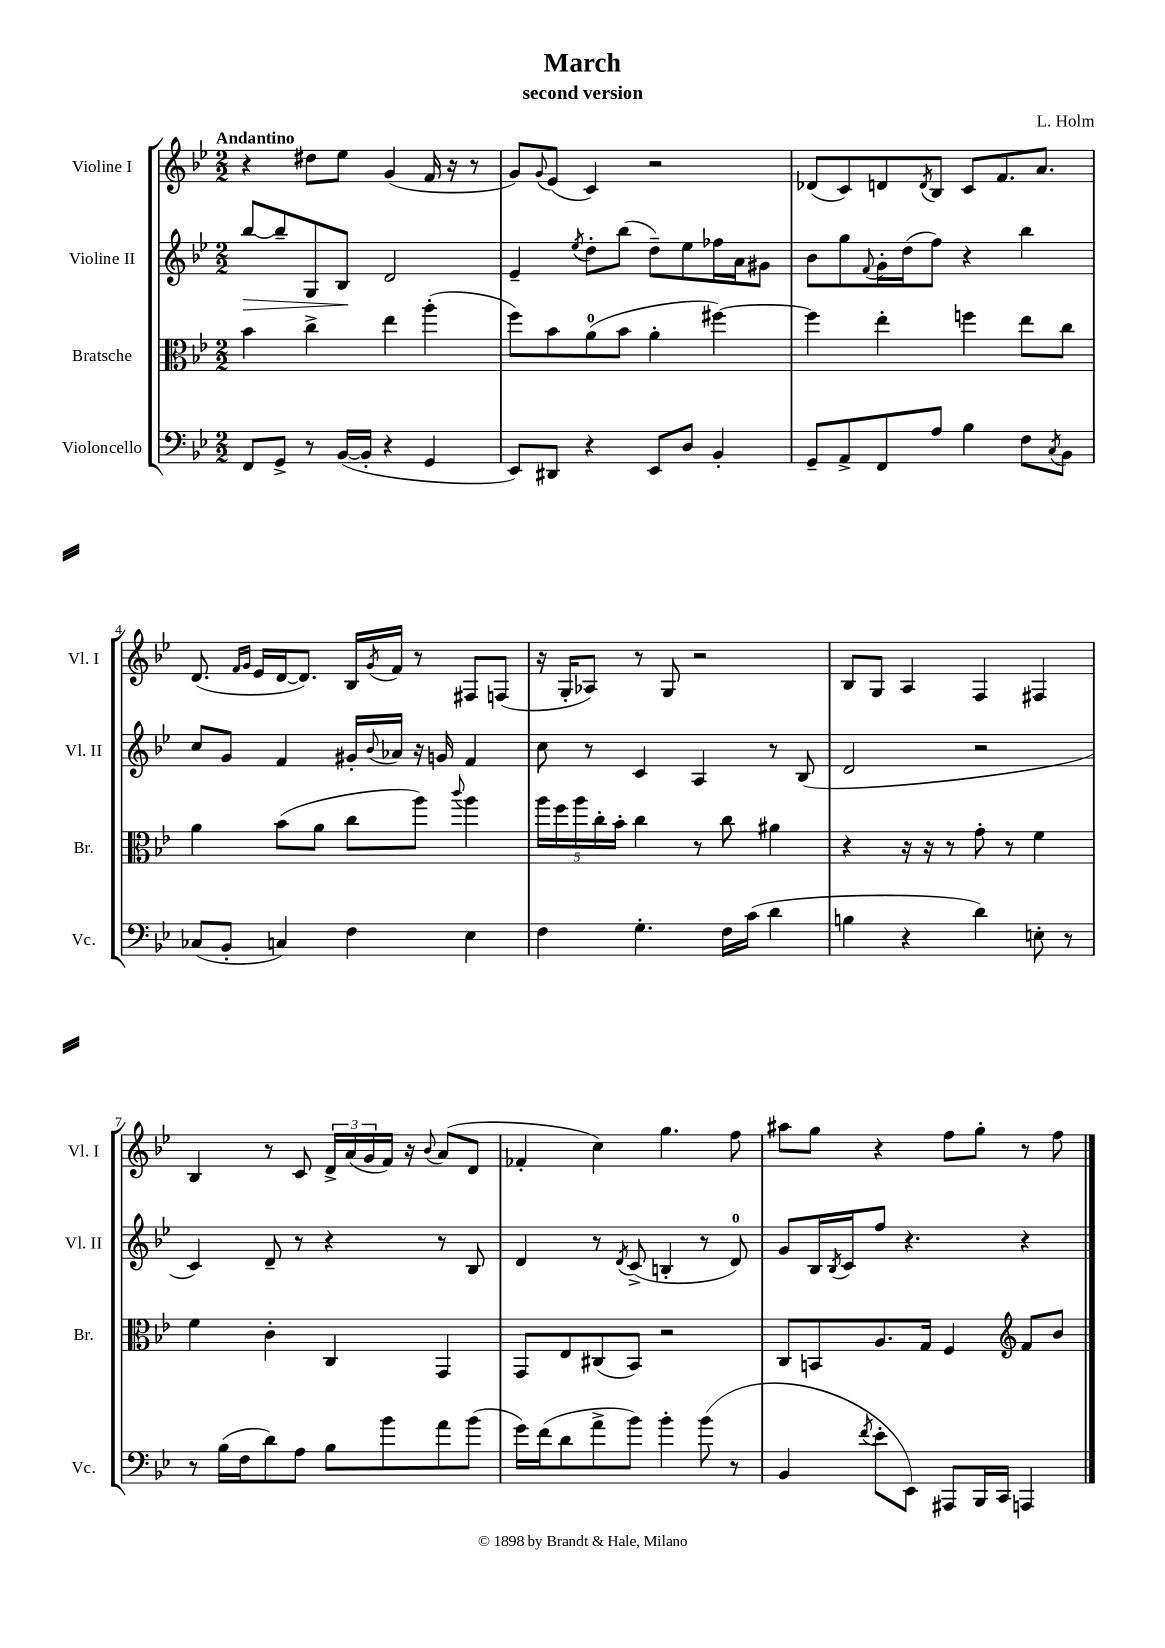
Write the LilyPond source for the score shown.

\header { title = "March" composer = "L. Holm" subtitle = "second version" }
<<
\new StaffGroup <<
\new Staff = "s0" \with { instrumentName = "Violine I" shortInstrumentName = "Vl. I" } {
    \clef treble \key bes \major \numericTimeSignature \time 2/2 \tempo "Andantino"
    r4 dis''8 ees''8 g'4( f'16 r16 r8 |
    g'8) \appoggiatura { g'8 } ees'8( c'4) r2 |
    des'8( c'8) d'8 \acciaccatura { d'8 } bes8 c'8 f'8. a'8. |
    d'8.( \grace { f'16 g'16 } ees'16 d'16~ d'8.) bes16 \acciaccatura { g'8 } f'16 r8 fis8 f8( |
    r16 g16-. aes8) r8 g8 r2 |
    bes8 g8 a4 f4 fis4 |
    bes4 r8 c'8 \tuplet 3/2 { d'16-> a'16( g'16 } f'16) r16 \appoggiatura { bes'8 } a'8( d'8 |
    fes'4-. c''4) g''4. f''8 |
    ais''8 g''8 r4 f''8 g''8-. r8 f''8 \bar "|." |
}
\new Staff = "s1" \with { instrumentName = "Violine II" shortInstrumentName = "Vl. II" } {
    \clef treble \key bes \major \numericTimeSignature \time 2/2
    bes''8~\> bes''8-- g8 bes8\! d'2 |
    ees'4-- \acciaccatura { ees''8 } d''8-. bes''8( d''8--) ees''8 fes''16 a'16 gis'8 |
    bes'8 g''8 \appoggiatura { f'8 } g'16-. d''16( f''8) r4 bes''4 |
    c''8 g'8 f'4 gis'16-. \appoggiatura { bes'8 } aes'16 r16 g'16 f'4 |
    c''8 r8 c'4 a4 r8 bes8( |
    d'2 r2 |
    c'4) d'8-- r8 r4 r8 bes8 |
    d'4 r8 \acciaccatura { d'8 } c'8->( b4-. r8 d'8-0) |
    g'8 bes16 \acciaccatura { bes8 } c'16 f''8 r4. r4 \bar "|." |
}
\new Staff = "s2" \with { instrumentName = "Bratsche" shortInstrumentName = "Br." } {
    \clef alto \key bes \major \numericTimeSignature \time 2/2
    bes'4 c''4-> ees''4 a''4-.( |
    f''8) bes'8 a'8-0( bes'8 a'4-. fis''4~) |
    fis''4 ees''4-. f''4 ees''8 c''8 |
    a'4 bes'8( a'8 c''8 a''8) \appoggiatura { c'''8 } a''4 |
    \tuplet 5/4 { a''16 f''16 a''16 c''16-. bes'16-. } c''4 r8 c''8 ais'4 |
    r4 r16 r16 r8 g'8-. r8 f'4 |
    f'4 c'4-. c4 g,4 |
    g,8 ees8 cis8( bes,8) r2 |
    c8 b,8 a8. g16 f4 \clef treble f'8 bes'8 \bar "|." |
}
\new Staff = "s3" \with { instrumentName = "Violoncello" shortInstrumentName = "Vc." } {
    \clef bass \key bes \major \numericTimeSignature \time 2/2
    f,8 g,8-> r8 bes,16~( bes,16-. r4 g,4 |
    ees,8) dis,8 r4 ees,8 d8 bes,4-. |
    g,8-- a,8-> f,8 a8 bes4 f8 \acciaccatura { c8 } bes,8 |
    ces8( bes,8-. c4) f4 ees4 |
    f4 g4.-. f16 c'16( d'4 |
    b4 r4 d'4) e8-. r8 |
    r8 bes16( f16 d'8) a8 bes8 bes'8 a'8 bes'8( |
    g'16) f'16( d'8 a'8-> bes'8) bes'4-. bes'8( r8 |
    bes,4 \acciaccatura { f'8 } ees'8-. ees,8) ais,,8 bes,,16 c,16 a,,4 \bar "|." |
}
>>
>>
